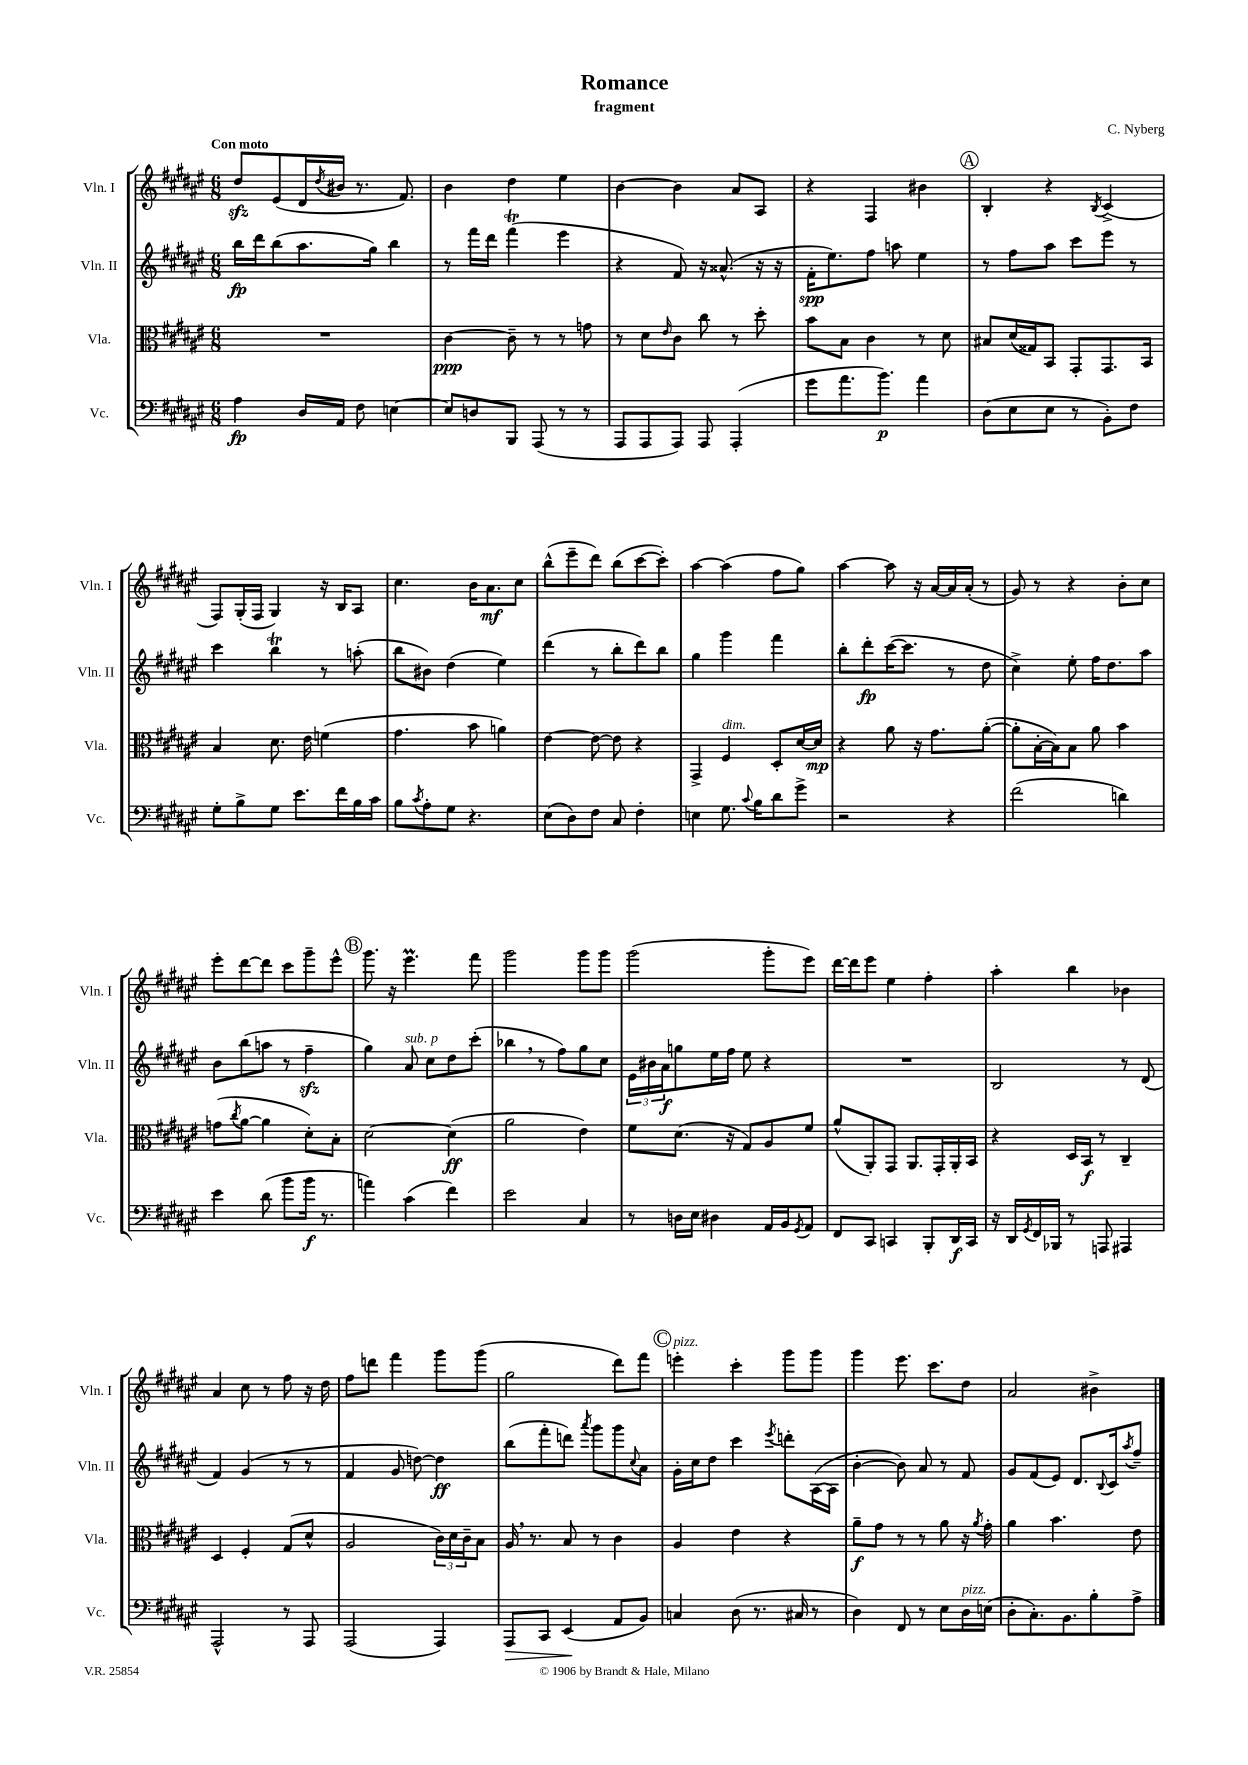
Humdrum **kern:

**kern	**dynam	**kern	**dynam	**kern	**dynam	**kern	**dynam
*part4	*part4	*part3	*part3	*part2	*part2	*part1	*part1
*staff4	*staff4	*staff3	*staff3	*staff2	*staff2	*staff1	*staff1
*I"Vc.	*	*I"Vla.	*	*I"Vln. II	*	*I"Vln. I	*
*I'Vc.	*	*I'Vla.	*	*I'Vln. II	*	*I'Vln. I	*
*clefF4	*	*clefC3	*	*clefG2	*	*clefG2	*
*k[f#c#g#d#a#e#]	*	*k[f#c#g#d#a#e#]	*	*k[f#c#g#d#a#e#]	*	*k[f#c#g#d#a#e#]	*
*M6/8	*	*M6/8	*	*M6/8	*	*M6/8	*
=1	=1	=1	=1	=1	=1	=1	=1
!	!	!	!	!	!	!LO:TX:a:B:t=Con moto	!
4A#\	fp	2.r	.	16bb\LL	fp	8dd#zz/L	.
.	.	.	.	16ddd#\J	.	.	.
.	.	.	.	(8bb\	.	(8e#/	.
16D#/LL	.	.	.	8.aa#\	.	16d#/L	.
.	.	.	.	.	.	8qdd#/	.
16AA#/JJ	.	.	.	.	.	16b#X/JJ	.
8F#\	.	.	.	.	.	8.r	.
.	.	.	.	16gg#\Jk)	.	.	.
[4En\	.	.	.	4bb\	.	.	.
.	.	.	.	.	.	8.f#/)	.
=2	=2	=2	=2	=2	=2	=2	=2
8E/L]	.	[4c#\	ppp	8r	.	4b\	.
8Dn/	.	.	.	16fff#\LL	.	.	.
.	.	.	.	16ddd#\JJ	.	.	.
8BBB/J	.	8c#~\]	.	(4fff#T\	.	4dd#\	.
(8AAA#/	.	8r	.	.	.	.	.
8r	.	8r	.	4eee#\	.	4ee#\	.
8r	.	8gn\	.	.	.	.	.
=3	=3	=3	=3	=3	=3	=3	=3
8AAA#/L	.	8r	.	4r	.	[4b\	.
8AAA#/	.	8d#\L	.	.	.	.	.
.	.	16qqe#/	.	.	.	.	.
8AAA#/J)	.	8c#\J	.	8f#/)	.	4b\]	.
8AAA#/	.	8cc#\	.	16r	.	.	.
.	.	.	.	(8.a##X^^/	.	.	.
(4AAA#'/	.	8r	.	.	.	8a#/L	.
.	.	8dd#'\	.	16r	.	8A#/J	.
.	.	.	.	16r	.	.	.
=4	=4	=4	=4	=4	=4	=4	=4
8g#\L	.	8b\L	.	16f#'\KL	spp	4r	.
.	.	.	.	8.ee#\)	.	.	.
8.a#\	.	8B\J	.	.	.	.	.
.	.	4c#\	.	8ff#\J	.	4F#/	.
8.b\J)	p	.	.	.	.	.	.
.	.	.	.	8aan\	.	.	.
4a#\	.	8r	.	4ee#\	.	4b#X\	.
.	.	8d#\	.	.	.	.	.
!!LO:REH:place=s1:t=A
=5	=5	=5	=5	=5	=5	=5	=5
(8D#\L	.	8B#X/L	.	8r	.	4B'/	.
8E#\	.	(16d#/L	.	8ff#\L	.	.	.
.	.	16G##X/J)	.	.	.	.	.
8E#\J	.	8BB/J	.	8aa#\J	.	4r	.
8r	.	8GG#'/L	.	8ccc#\L	.	.	.
.	.	.	.	.	.	8qB/	.
8BB'\L)	.	8.GG#/	.	8eee#\J	.	(4c#^/	.
8F#\J	.	.	.	8r	.	.	.
.	.	16BB/Jk	.	.	.	.	.
!!LO:LB:g=z
=6	=6	=6	=6	=6	=6	=6	=6
8G#'\L	.	4B/	.	4ccc#\	.	8F#/L)	.
8B^\	.	.	.	.	.	(16G#'/L	.
.	.	.	.	.	.	16F#/JJ	.
8G#\J	.	8.d#\	.	4bbT\	.	4G#/)	.
8.e#\L	.	.	.	.	.	.	.
.	.	16e#\	.	.	.	.	.
.	.	(4fn\	.	8r	.	16r	.
16f#\L	.	.	.	.	.	16B/KL	.
16B\	.	.	.	(8aan'\	.	8A#/J	.
16c#\JJ	.	.	.	.	.	.	.
=7	=7	=7	=7	=7	=7	=7	=7
8B\L	.	4.g#\	.	8bb\L	.	4.cc#\	.
8qc#/	.	.	.	.	.	.	.
8A#'\	.	.	.	8b#X\J)	.	.	.
8G#\J	.	.	.	(4dd#\	.	.	.
4.r	.	8b\	.	.	.	16b\KL	.
.	.	.	.	.	.	8.a#\	mf
.	.	4an\)	.	4ee#\)	.	.	.
.	.	.	.	.	.	8cc#\J	.
=8	=8	=8	=8	=8	=8	=8	=8
(8E#\L	.	[4e#\	.	(4ddd#\	.	(8bb^^\L	.
8D#\)	.	.	.	.	.	8eee#~\	.
8F#\J	.	8e#\_	.	8r	.	8ddd#\J)	.
8C#/	.	8e#\]	.	8bb'\L	.	(8bb\L	.
4F#'\	.	4r	.	8ddd#\)	.	[8ccc#\	.
.	.	.	.	8bb\J	.	8ccc#'\J])	.
=9	=9	=9	=9	=9	=9	=9	=9
4En\	.	4GG#^/	.	4gg#\	.	[4aa#\	.
!	!	!LO:TX:a:i:t=dim.	!	!	!	!	!
8.G#\	.	4F#/	.	4ggg#\	.	(4aa#\]	.
8qqc#/	.	.	.	.	.	.	.
16B\KL	.	.	.	.	.	.	.
8d#\	.	8D#'/L	.	4fff#\	.	8ff#\L	.
8g#^\J	.	[16d#/L	.	.	.	8gg#\J)	.
.	.	16d#/JJ]	mp	.	.	.	.
=10	=10	=10	=10	=10	=10	=10	=10
2r	.	4r	.	8bb'\L	.	[4aa#\	.
.	.	.	.	8ddd#'\	fp	.	.
.	.	8a#\	.	([16ccc#\K	.	8aa#\]	.
.	.	.	.	8.ccc#\J]	.	.	.
.	.	16r	.	.	.	16r	.
.	.	8.g#\L	.	.	.	[16a#/LL	.
4r	.	.	.	8r	.	16a#/]	.
.	.	.	.	.	.	(16a#'/JJ	.
.	.	([8a#'\J	.	8dd#\	.	8r	.
=11	=11	=11	=11	=11	=11	=11	=11
(2f#\	.	8a#'\L]	.	4cc#^\)	.	8g#/)	.
.	.	[16B'\L	.	.	.	8r	.
.	.	16B\J])	.	.	.	.	.
.	.	8B\J	.	8ee#'\	.	4r	.
.	.	8a#\	.	16ff#\KL	.	.	.
.	.	.	.	8.dd#\	.	.	.
4dn\)	.	4b\	.	.	.	8b'\L	.
.	.	.	.	8aa#\J	.	8cc#\J	.
!!LO:LB:g=z
=12	=12	=12	=12	=12	=12	=12	=12
4e#\	.	(8gn\L	.	8b\L	.	8eee#'\L	.
.	.	8qcc#/	.	.	.	.	.
.	.	[8a#\J	.	(8bb\	.	[8ddd#\	.
(8d#\	.	4a#\]	.	8aan\J	.	8ddd#\J]	.
8b\L	.	.	.	8r	.	8ccc#\L	.
16b\Jk	f	8d#'\L)	.	4ff#zz~\	.	8ggg#~\	.
8.r	.	.	.	.	.	.	.
.	.	8B'\J	.	.	.	8eee#^^\J	.
!!LO:REH:place=s1:t=B
=13	=13	=13	=13	=13	=13	=13	=13
4an\)	.	[2d#\	.	4gg#\)	.	8.ggg#\	.
.	.	.	.	.	.	16r	.
!	!	!	!	!LO:TX:a:i:t=sub. p	!	!	!
(4c#\	.	.	.	8a#/	.	4.eee#m\	.
.	.	.	.	8cc#\L	.	.	.
4f#\)	.	(4d#\]	ff	8dd#\	.	.	.
.	.	.	.	(8ccc#'\J	.	8fff#\	.
=14	=14	=14	=14	=14	=14	=14	=14
2e#\	.	2a#\	.	4bb-X,\	.	2ggg#\	.
.	.	.	.	8r	.	.	.
.	.	.	.	8ff#\L)	.	.	.
4C#/	.	4e#\)	.	8gg#\	.	8ggg#\L	.
.	.	.	.	8cc#\J	.	8ggg#\J	.
=15	=15	=15	=15	=15	=15	=15	=15
8r	.	8f#\L	.	24e#\LL	.	(2ggg#\	.
.	.	.	.	24b#X\	.	.	.
.	.	.	.	24a#\J	f	.	.
16Dn\LL	.	(8.d#\J	.	8ggn\	.	.	.
16E#\JJ	.	.	.	.	.	.	.
4D#X\	.	.	.	16ee#\L	.	.	.
.	.	16r	.	16ff#\JJ	.	.	.
.	.	8G#/L)	.	8ee#\	.	.	.
16AA#/LL	.	8A#/	.	4r	.	8ggg#'\L	.
16BB/J	.	.	.	.	.	.	.
8qGG#/	.	.	.	.	.	.	.
8AA#/J	.	8f#/J	.	.	.	8eee#\J)	.
=16	=16	=16	=16	=16	=16	=16	=16
8FF#/L	.	(8a#^^/L	.	2.r	.	[16ddd#\LL	.
.	.	.	.	.	.	16ddd#\J]	.
8CC#/J	.	8AA#'/)	.	.	.	8eee#\J	.
4CCn/	.	8GG#/J	.	.	.	4ee#\	.
.	.	8.AA#/L	.	.	.	.	.
8BBB'/L	.	.	.	.	.	4ff#'\	.
.	.	16GG#'/L	.	.	.	.	.
16DD#/L	f	16AA#'/	.	.	.	.	.
16CC/JJ	.	16BB/JJ	.	.	.	.	.
=17	=17	=17	=17	=17	=17	=17	=17
16r	.	4r	.	2B/	.	4aa#'\	.
16DD#/LL	.	.	.	.	.	.	.
8qGG#/	.	.	.	.	.	.	.
16FF#/	.	.	.	.	.	.	.
16BBB-X/JJ	.	.	.	.	.	.	.
8r	.	16D#/LL	.	.	.	4bb\	.
.	.	16BB/JJ	f	.	.	.	.
8AAAn/	.	8r	.	.	.	.	.
4AAA#X/	.	4C#~/	.	8r	.	4b-X\	.
.	.	.	.	(8d#/	.	.	.
!!LO:LB:g=z
=18	=18	=18	=18	=18	=18	=18	=18
2AAA#^^/	.	4D#/	.	4f#/)	.	4a#/	.
.	.	4F#'/	.	(4g#/	.	8cc#\	.
.	.	.	.	.	.	8r	.
8r	.	(8G#/L	.	8r	.	8ff#\	.
8AAA#/	.	8d#^^/J	.	8r	.	16r	.
.	.	.	.	.	.	16dd#\	.
=19	=19	=19	=19	=19	=19	=19	=19
(2AAA#/	.	2A#/	.	4f#/	.	8ff#\L	.
.	.	.	.	.	.	8dddn\J	.
.	.	.	.	8g#/	.	4fff#\	.
.	.	.	.	[8ddn\)	.	.	.
4AAA#/)	.	24c#\LL)	.	4dd\]	ff	8ggg#\L	.
.	.	24d#\	.	.	.	.	.
.	.	24c#~\J	.	.	.	.	.
.	.	8B\J	.	.	.	(8ggg#\J	.
=20	=20	=20	=20	=20	=20	=20	=20
!	!LO:HP:b	!	!	!	!	!	!
8AAA#/L	>	16A#,/	.	(8bb\L	.	2gg#\	.
.	.	8.r	.	.	.	.	.
8CC#/J	.	.	.	8fff#'\	.	.	.
(4EE#/	.	8B/	.	8dddn\J)	.	.	.
.	.	.	.	8qaaa#/	.	.	.
.	.	8r	.	8ggg#\L	.	.	.
8AA#/L	]	4c#\	.	8ggg#\	.	8ddd#\L)	.
.	.	.	.	8qqcc#/	.	.	.
8BB/J)	.	.	.	8a#\J	.	8fff#\J	.
!!LO:REH:place=s1:t=C
=21	=21	=21	=21	=21	=21	=21	=21
!	!	!	!	!	!	!LO:TX:a:i:t=pizz.	!
4Cn/	.	4A#/	.	16g#'\LL	.	4eeen'\	.
.	.	.	.	16cc#\J	.	.	.
.	.	.	.	8dd#\J	.	.	.
(8D#\	.	4e#\	.	4ccc#\	.	4ccc#'\	.
8.r	.	.	.	.	.	.	.
.	.	.	.	8qeee#/	.	.	.
.	.	4r	.	8dddn'\L	.	8ggg#\L	.
16C#X/	.	.	.	.	.	.	.
8r	.	.	.	([16A#\L	.	8ggg#\J	.
.	.	.	.	16A#\JJ]	.	.	.
=22	=22	=22	=22	=22	=22	=22	=22
4D#\)	.	8a#~\L	f	[4b'\	.	4ggg#\	.
.	.	8g#\J	.	.	.	.	.
8FF#/	.	8r	.	8b\])	.	8.eee#\	.
8r	.	8r	.	8a#/	.	.	.
.	.	.	.	.	.	8.ccc#\L	.
8E#\L	.	8a#\	.	8r	.	.	.
!LO:TX:a:i:t=pizz.	!	!	!	!	!	!	!
16D#\L	.	16r	.	8f#/	.	8dd#\J	.
.	.	8qa#/	.	.	.	.	.
(16En\JJ	.	16g#'\	.	.	.	.	.
=23	=23	=23	=23	=23	=23	=23	=23
8D#'\L	.	4a#\	.	8g#/L	.	2a#/	.
8.C#'\)	.	.	.	(8f#/	.	.	.
.	.	4.b\	.	8e#/J)	.	.	.
8.BB\	.	.	.	.	.	.	.
.	.	.	.	8.d#/L	.	.	.
8B'\	.	.	.	.	.	4b#X^\	.
.	.	.	.	8qqB/	.	.	.
.	.	.	.	16c#/k	.	.	.
.	.	.	.	8qaa#/	.	.	.
8A#^\J	.	8e#\	.	8ff#~/J	.	.	.
==	==	==	==	==	==	==	==
*-	*-	*-	*-	*-	*-	*-	*-
